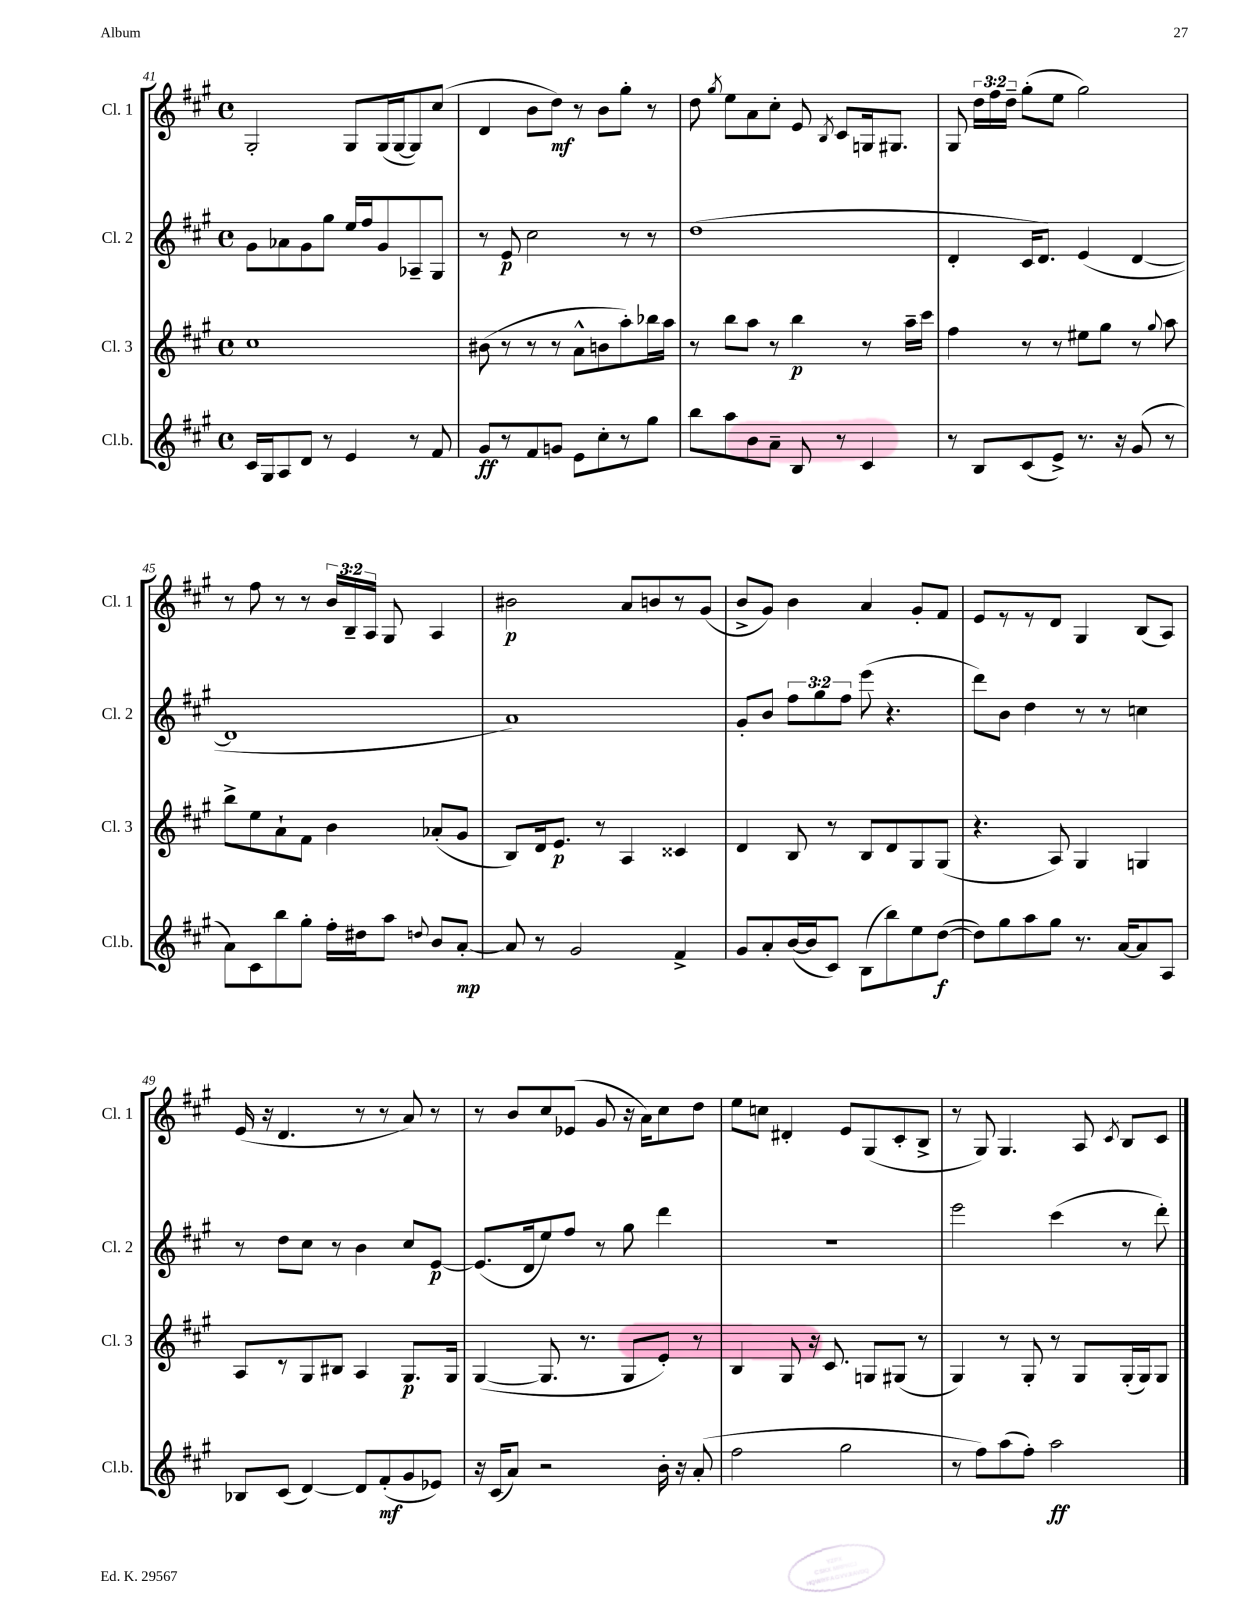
<<
\new StaffGroup <<
\new Staff = "s0" \with { instrumentName = "Cl. 1" shortInstrumentName = "Cl. 1" } {
    \clef treble \key a \major \defaultTimeSignature \time 4/4 \override Staff.TupletNumber.text = #tuplet-number::calc-fraction-text
    \autoBeamOff gis2-. gis8[ gis16( gis16~ gis8) cis''8]( |
    d'4 b'8[ d''8]\mf) r8 b'8[ gis''8]-. r8 |
    d''8 \acciaccatura { gis''8 } e''8[ a'8 cis''8]-. e'8 \acciaccatura { b8 } cis'8[ g16 gis8.] |
    gis8 \tuplet 3/2 { d''16[ fis''16 d''16]-- } gis''8[-.( e''8] gis''2) |
    r8 fis''8 r8 r8 \tuplet 3/2 { b'16[ b16-- a16] } gis8 a4 |
    bis'2\p a'8[ b'8 r8 gis'8]( |
    b'8[-> gis'8]) b'4 a'4 gis'8[-. fis'8] |
    e'8[ r8 r8 d'8] gis4 b8[( a8]) |
    e'16( r16 d'4. r8 r8 a'8) r8 |
    r8 b'8[ cis''8 ees'8]( gis'8 r16 a'16[) cis''8 d''8] |
    e''8[ c''8] dis'4-. e'8[ gis8( cis'8-. b8]-> |
    r8 gis8) gis4. a8 \acciaccatura { cis'8 } b8[ cis'8] \bar "|." |
}
\new Staff = "s1" \with { instrumentName = "Cl. 2" shortInstrumentName = "Cl. 2" } {
    \clef treble \key a \major \defaultTimeSignature \time 4/4 \override Staff.TupletNumber.text = #tuplet-number::calc-fraction-text
    \autoBeamOff gis'8[ aes'8 gis'8 gis''8] e''16[ fis''16 gis'8 aes8-- gis8] |
    r8 e'8\p cis''2 r8 r8 |
    d''1( |
    d'4-. cis'16[ d'8.]) e'4( d'4~ |
    d'1 |
    a'1) |
    gis'8[-. b'8] \tuplet 3/2 { fis''8[ gis''8 fis''8] } e'''8( r4. |
    d'''8[) b'8] d''4 r8 r8 c''4 |
    r8 d''8[ cis''8] r8 b'4 cis''8[ e'8]~\p |
    e'8.[( d'16 e''8) fis''8] r8 gis''8 d'''4 |
    R1 |
    e'''2 cis'''4( r8 d'''8-.) \bar "|." |
}
\new Staff = "s2" \with { instrumentName = "Cl. 3" shortInstrumentName = "Cl. 3" } {
    \clef treble \key a \major \defaultTimeSignature \time 4/4
    \autoBeamOff cis''1 |
    bis'8( r8 r8 r8 a'8[-^ b'8 a''8-.) bes''16 a''16] |
    r8 b''8[ a''8] r8 b''4\p r8 a''16[-- cis'''16] |
    fis''4 r8 r8 eis''8[ gis''8] r8 \appoggiatura { gis''8 } a''8 |
    b''8[-> e''8 a'8-! fis'8] b'4 aes'8[-.( gis'8] |
    b8[) d'16 e'8.]\p r8 a4 cisis'4 |
    d'4 b8 r8 b8[ d'8 gis8 gis8]( |
    r4. a8) gis4 g4 |
    a8[ r8 gis8 bis8] a4 gis8.[\p gis16] |
    gis4~( gis8. r8. gis8[ e'8]-.) r8 |
    b4 gis8 r16 cis'8. g8[ gis8]( r8 |
    gis4) r8 gis8-. r8 gis8[ gis16-.( gis16) gis8] \bar "|." |
}
\new Staff = "s3" \with { instrumentName = "Cl.b." shortInstrumentName = "Cl.b." } {
    \clef treble \key a \major \defaultTimeSignature \time 4/4
    \autoBeamOff cis'16[ gis16 a8 d'8] r8 e'4 r8 fis'8 |
    gis'8[\ff r8 fis'8 g'8] e'8[ cis''8-. r8 gis''8] |
    b''8[ a''8 b'8 a'8]-- b8 r8 cis'4 |
    r8 b8[ cis'8( e'8]->) r8. r16 gis'8( r8 |
    a'8[) cis'8 b''8 gis''8]-. fis''16[-. dis''16 a''8] \appoggiatura { d''8 } b'8[ a'8]~-.\mp |
    a'8 r8 gis'2 fis'4-> |
    gis'8[ a'8-. b'16~( b'16 cis'8]) b8[( b''8) e''8 d''8]~\f( |
    d''8[) gis''8 a''8 gis''8] r8. a'16[~ a'8 a8] |
    bes8[ cis'8]( d'4~) d'8[ fis'8-.\mf( gis'8 ees'8]) |
    r16 cis'16[( a'8]) r2 b'16-. r16 a'8-.( |
    fis''2 gis''2 |
    r8 fis''8[) a''8( fis''8]-.) a''2\ff \bar "|." |
}
>>
>>
\layout { \context { \Score currentBarNumber = #41 } }
